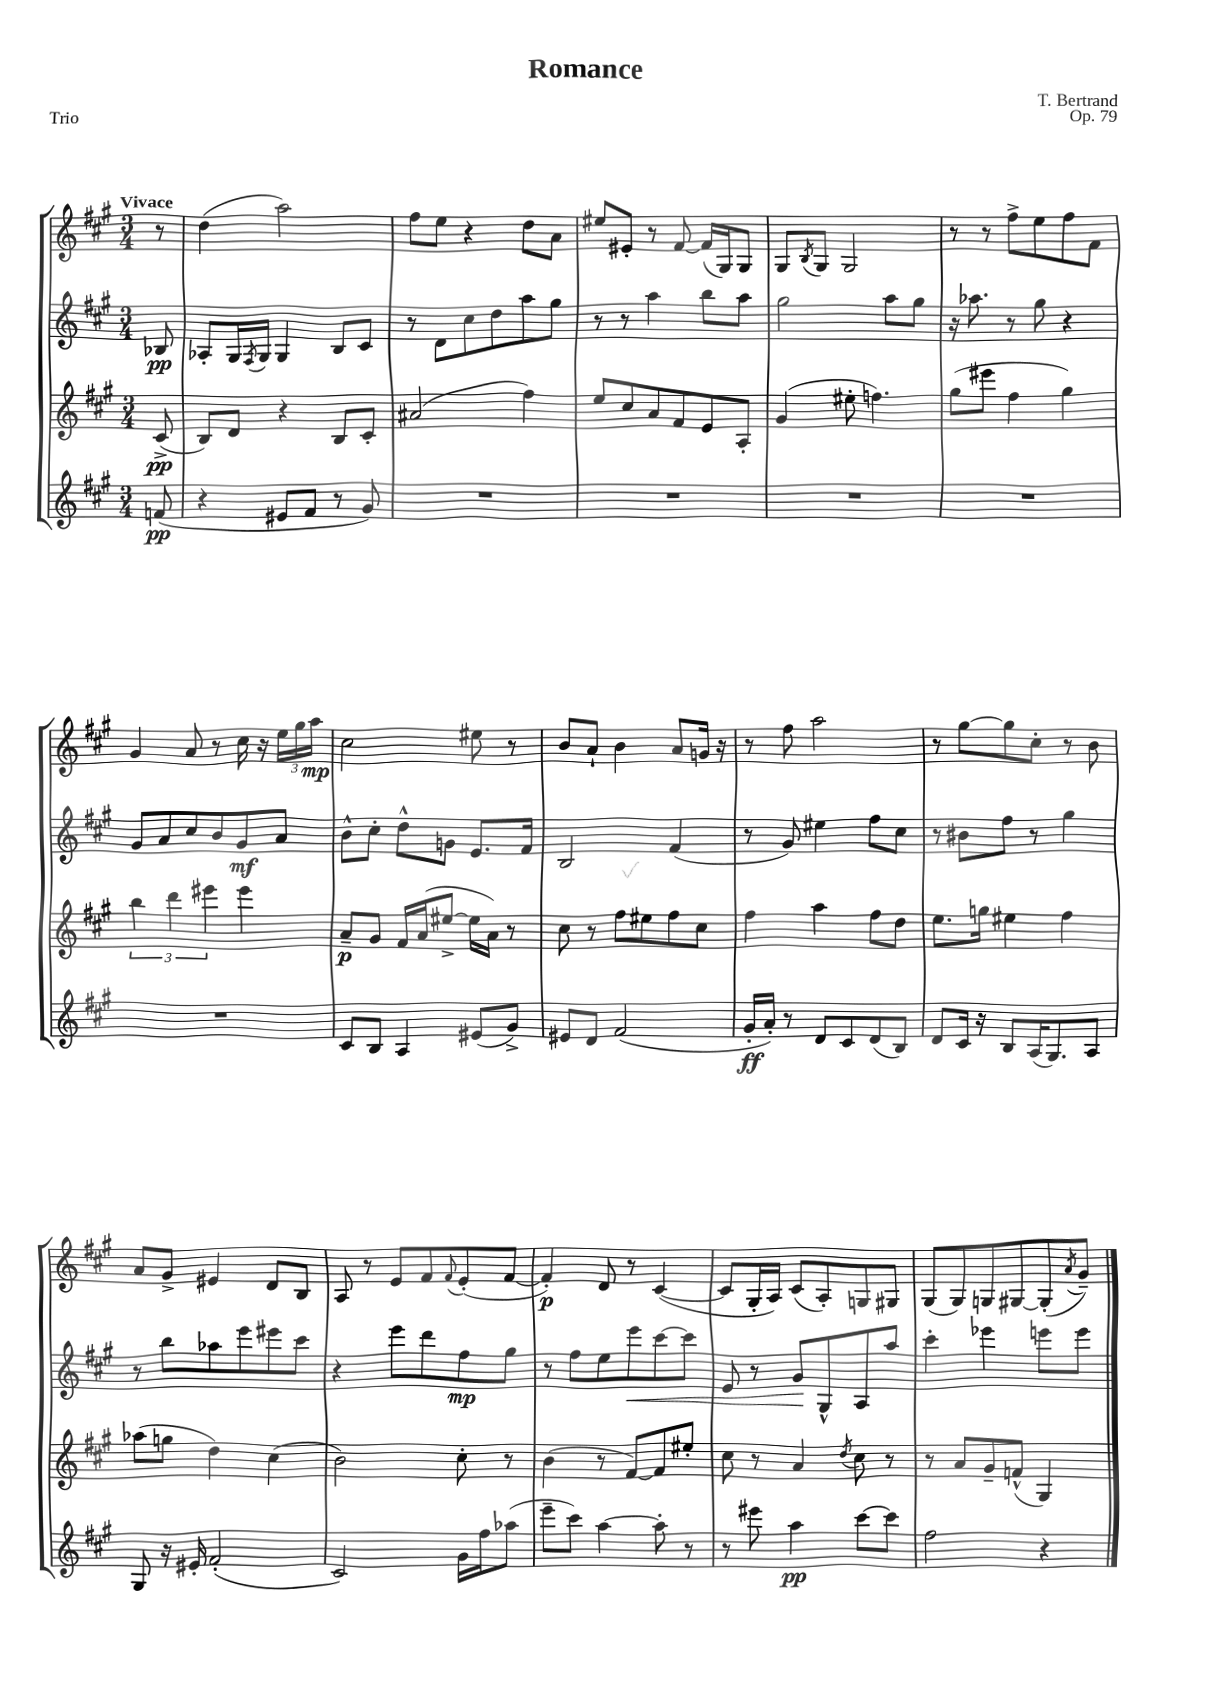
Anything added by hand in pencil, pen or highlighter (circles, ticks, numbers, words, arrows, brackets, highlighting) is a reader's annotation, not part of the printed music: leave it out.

**kern	**kern	**kern	**kern
*staff4	*staff3	*staff2	*staff1
*clefG2	*clefG2	*clefG2	*clefG2
*k[f#c#g#]	*k[f#c#g#]	*k[f#c#g#]	*k[f#c#g#]
*M3/4	*M3/4	*M3/4	*M3/4
(8f	(8c#^	8B-	8r
=	=	=	=
4r	8B)	8A-'	(4dd
.	8d	16G#	.
.	.	8qF#	.
.	.	16G#	.
8e#	4r	4G#	2aa)
8f#	.	.	.
8r	8B	8B	.
8g#)	8c#'	8c#	.
=	=	=	=
2.r	(2a#	8r	8ff#
.	.	8d	8ee
.	.	8cc#	4r
.	.	8dd	.
.	4ff#)	8aa	8dd
.	.	8gg#	8a
=	=	=	=
2.r	8ee	8r	8ee#
.	8cc#	8r	8e#'
.	8a	4aa	8r
.	8f#	.	[8f#
.	8e	8bb	(16f#]
.	.	.	16G#)
.	8A'	8aa	8G#
=	=	=	=
2.r	(4g#	2gg#	8G#
.	.	.	8qB
.	.	.	8G#
.	8ee#'	.	2G#
.	4.ff)	.	.
.	.	8aa	.
.	.	8gg#	.
=	=	=	=
2.r	(8gg#	16r	8r
.	.	8.aa-	.
.	8eee#	.	8r
.	4ff#	8r	8ff#^
.	.	8gg#	8ee
.	4gg#)	4r	8ff#
.	.	.	8f#
=	=	=	=
2.r	6bb	8g#	4g#
.	.	8a	.
.	6ddd	.	.
.	.	8cc#	8a
.	6eee#	.	.
.	.	8b	8r
.	4eee#	8g#	16cc#
.	.	.	16r
.	.	8a	24ee
.	.	.	24gg#
.	.	.	24aa
=	=	=	=
8c#	8a~	8b^^	2cc#
8B	8g#	8cc#'	.
4A	16f#	8dd^^	.
.	(16a	.	.
.	[8ee#^	8g	.
(8e#	16ee#]	8.e	8ee#
.	16a)	.	.
8g#^)	8r	.	8r
.	.	16f#	.
=	=	=	=
8e#	8cc#	2B	8b
8d	8r	.	8a`
(2f#	8ff#	.	4b
.	8ee#	.	.
.	8ff#	(4f#	8a
.	8cc#	.	16g
.	.	.	16r
=	=	=	=
16g#'	4ff#	8r	8r
16a')	.	.	.
8r	.	8g#)	8ff#
8d	4aa	4ee#	2aa
8c#	.	.	.
(8d	8ff#	8ff#	.
8B)	8dd	8cc#	.
=	=	=	=
8d	8.ee	8r	8r
16c#	.	8b#	[8gg#
16r	16gg	.	.
8B	4ee#	8ff#	8gg#]
(16A	.	8r	8cc#'
8.G#)	.	.	.
.	4ff#	4gg#	8r
8A	.	.	8b
=	=	=	=
8G#	(8aa-	8r	8a
16r	8gg	8bb	8g#^
16e#'	.	.	.
(2f#'	4dd)	8aa-	4e#
.	.	8eee	.
.	(4cc#	8eee#	8d
.	.	8ccc#	8B
=	=	=	=
2c#)	2b)	4r	8A
.	.	.	8r
.	.	8eee	8e
.	.	8ddd	8f#
.	.	.	8qqf#
16g#	8cc#'	8ff#	(8e'
16ff#	.	.	.
(8aa-	8r	8gg#	[8f#
=	=	=	=
8eee~	(4b	8r	4f#'])
8ccc#)	.	8ff#	.
[4aa	8r	8ee	8d
.	[8f#)	8eee	8r
8aa']	8f#]	[8ccc#	([4c#
8r	8ee#'	8ccc#]	.
=	=	=	=
8r	8cc#	8e	8c#]
8eee#	8r	8r	16G#'
.	.	.	16A)
4aa	4a	8g#	(8c#
.	.	8G#^^	8A')
.	8qdd	.	.
[8ccc#	8cc#	8A	8G
8ccc#]	8r	8aa	8G#
=	=	=	=
2ff#	8r	4ccc#'	(8G#
.	8a	.	8G#)
.	8g#~	4eee-	8G
.	(8f^^	.	[8G#
4r	4G#)	8eee	(8G#']
.	.	.	8qa
.	.	8eee	8g#~)
==	==	==	==
*-	*-	*-	*-
